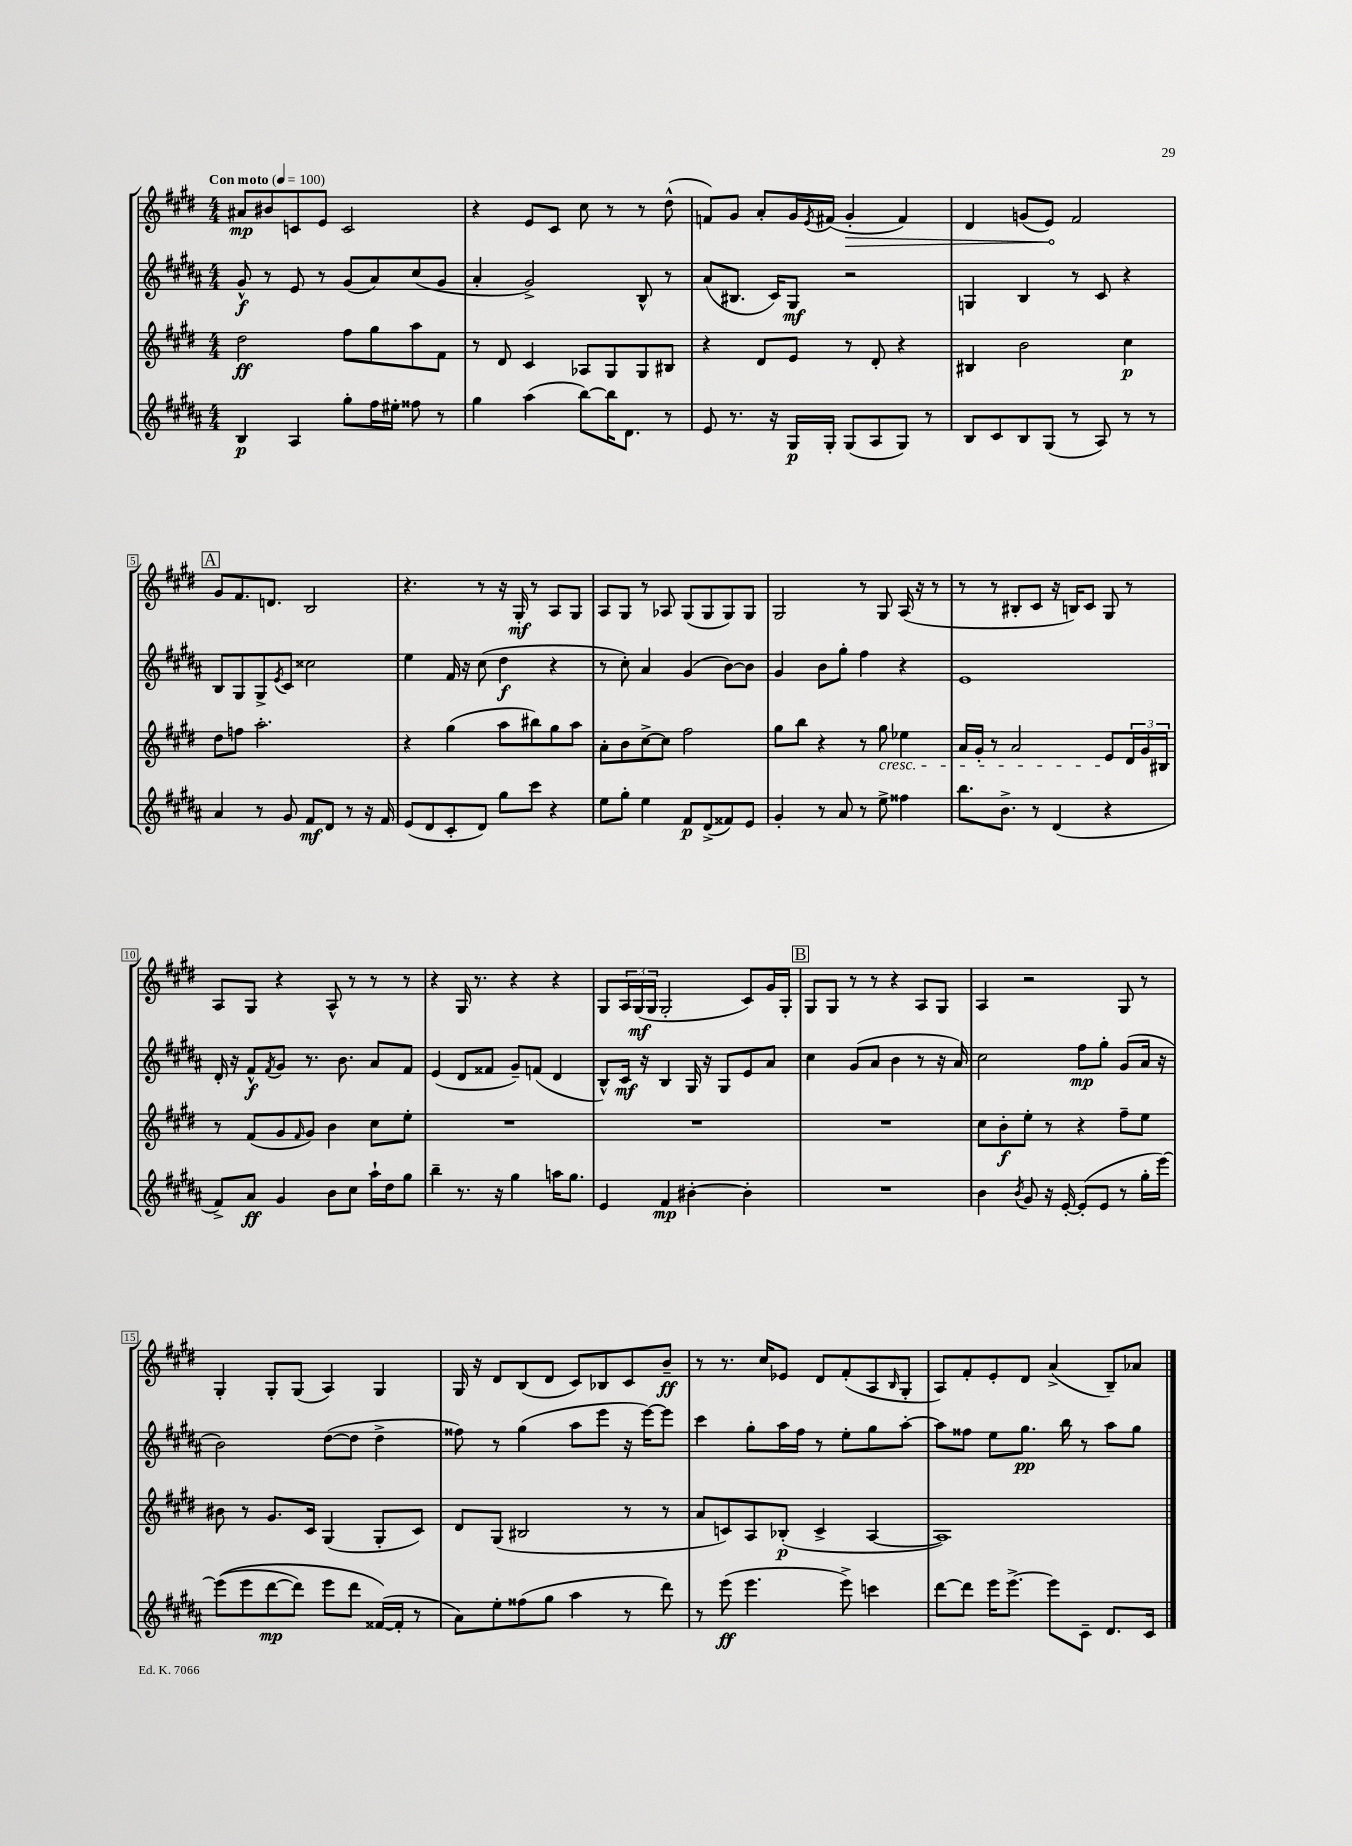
<<
\new StaffGroup <<
\new Staff = "s0" {
    \clef treble \key e \major \numericTimeSignature \time 4/4 \tempo "Con moto" 4 = 100
    ais'8\mp bis'8 c'8 e'8 c'2 |
    r4 e'8 cis'8 cis''8 r8 r8 dis''8-^( |
    f'8) gis'8 a'8-. gis'16 \acciaccatura { e'8 } fis'16( \once \override Hairpin.circled-tip = ##t gis'4-.\> fis'4) |
    dis'4 g'8( e'8\!) fis'2 |
    \mark \markup { \box "A" } gis'8 fis'8. d'8. b2 |
    r4. r8 r16 gis16-.\mf r8 a8 gis8 |
    a8 gis8 r8 aes8 gis8( gis8 gis8) gis8 |
    gis2 r8 gis8 a16( r16 r8 |
    r8 r8 bis8-. cis'8 r16 b16) cis'8 gis8 r8 |
    a8 gis8 r4 a8-^ r8 r8 r8 |
    r4 gis16 r8. r4 r4 |
    gis8 \tuplet 3/2 { a16 gis16\mf( gis16 } gis2-. cis'8) gis'16 gis16-. |
    \mark \markup { \box "B" } gis8 gis8 r8 r8 r4 a8 gis8 |
    a4 r2 gis8 r8 |
    gis4-. gis8-. gis8( a4) gis4 |
    gis16 r16 dis'8 b8( dis'8 cis'8) bes8 cis'8 b'8--\ff |
    r8 r8. cis''16 ees'8 dis'8 fis'8-.( a8 \grace { b16 } gis8-. |
    a8) fis'8-. e'8-. dis'8 a'4->( b8--) aes'8 \bar "|." |
}
\new Staff = "s1" {
    \clef treble \key b \major \numericTimeSignature \time 4/4
    gis'8-^\f r8 e'8 r8 gis'8( ais'8) cis''8( gis'8 |
    ais'4-. gis'2->) b8-^ r8 |
    ais'8( bis8. cis'16) gis8\mf r2 |
    g4 b4 r8 cis'8 r4 |
    \mark \markup { \box "A" } b8 gis8 gis8-> \acciaccatura { e'8 } cis'8 cisis''2 |
    e''4 fis'16 r16 cis''8( dis''4\f r4 |
    r8 cis''8-.) ais'4 gis'4( b'8~) b'8 |
    gis'4 b'8 gis''8-. fis''4 r4 |
    e'1 |
    dis'16-. r16 fis'8-^\f \acciaccatura { fis'8 } gis'8 r8. b'8. ais'8 fis'8 |
    e'4( dis'8 fisis'8 gis'8--) f'8( dis'4 |
    b8-^) cis'16\mf r16 b4 gis16 r16 gis8 e'8 ais'8 |
    \mark \markup { \box "B" } cis''4 gis'8( ais'8 b'4 r8 r16 ais'16) |
    cis''2 fis''8\mp gis''8-. gis'8( ais'16 r16 |
    b'2) dis''8~( dis''8 dis''4-> |
    fisis''8) r8 gis''4( ais''8 e'''8 r16 e'''16~) e'''8 |
    cis'''4 gis''8-. ais''16 fis''16 r8 e''8-. gis''8 ais''8~-. |
    ais''8 fisis''8 e''8 gis''8.\pp b''16 r8 ais''8 gis''8 \bar "|." |
}
\new Staff = "s2" {
    \clef treble \key e \major \numericTimeSignature \time 4/4
    dis''2\ff fis''8 gis''8 a''8 fis'8 |
    r8 dis'8 cis'4 aes8 gis8 gis8 bis8 |
    r4 dis'8 e'8 r8 dis'8-. r4 |
    bis4 b'2 cis''4\p |
    \mark \markup { \box "A" } dis''8 f''8 a''2.-. |
    r4 gis''4( a''8 bis''8) gis''8 a''8 |
    a'8-. b'8 cis''8~-> cis''8 fis''2 |
    gis''8 b''8 r4 r8 gis''8\cresc ees''4 |
    a'16 gis'16-. r8 a'2 e'8\! \tuplet 3/2 { dis'16 gis'16 bis16 } |
    r8 fis'8( gis'8 \grace { fis'16 } gis'8) b'4 cis''8 e''8-. |
    R1 |
    R1 |
    \mark \markup { \box "B" } R1 |
    cis''8 b'8-.\f e''8-. r8 r4 fis''8-- e''8 |
    bis'8 r8 gis'8. cis'16 gis4( gis8-. cis'8) |
    dis'8 gis8( bis2 r8 r8 |
    a'8 c'8) a8 bes8-.\p( c'4-> a4~ |
    a1) \bar "|." |
}
\new Staff = "s3" {
    \clef treble \key b \major \numericTimeSignature \time 4/4
    b4\p ais4 gis''8-. fis''16 eis''16-. fisis''8 r8 |
    gis''4 ais''4( b''8~) b''16 dis'8. r8 |
    e'8 r8. r16 gis16\p gis16-. gis8( ais8 gis8) r8 |
    b8 cis'8 b8 gis8( r8 ais8) r8 r8 |
    \mark \markup { \box "A" } ais'4 r8 gis'8 fis'8\mf dis'8 r8 r16 fis'16 |
    e'8( dis'8 cis'8-. dis'8) gis''8 cis'''8 r4 |
    e''8 gis''8-. e''4 fis'8\p dis'8->( fisis'8) e'8 |
    gis'4-. r8 ais'8 r8 e''8-> fisis''4 |
    b''8. b'8.-> r8 dis'4( r4 |
    fis'8->) ais'8\ff gis'4 b'8 cis''8 ais''16-! dis''16 gis''8 |
    b''4-- r8. r16 gis''4 a''16 gis''8. |
    e'4 fis'4\mp bis'4~-. bis'4-. |
    \mark \markup { \box "B" } R1 |
    b'4 \acciaccatura { b'8 } gis'8 r16 e'16~-. e'8-.( e'8 r8 gis''16-. e'''16~) |
    e'''8(\( e'''8 dis'''8~\mp dis'''8) e'''8 dis'''8 fisis'16~(\) fisis'16-. r8 |
    ais'8) e''8-. fisis''8( gis''8 ais''4 r8 dis'''8) |
    r8 e'''8\ff( e'''4. e'''8->) c'''4 |
    dis'''8~ dis'''8 e'''16 e'''8.~-> e'''8 cis'8-- dis'8. cis'16 \bar "|." |
}
>>
>>
\layout { \context { \Score \override BarNumber.stencil = #(make-stencil-boxer 0.1 0.3 ly:text-interface::print) } }
